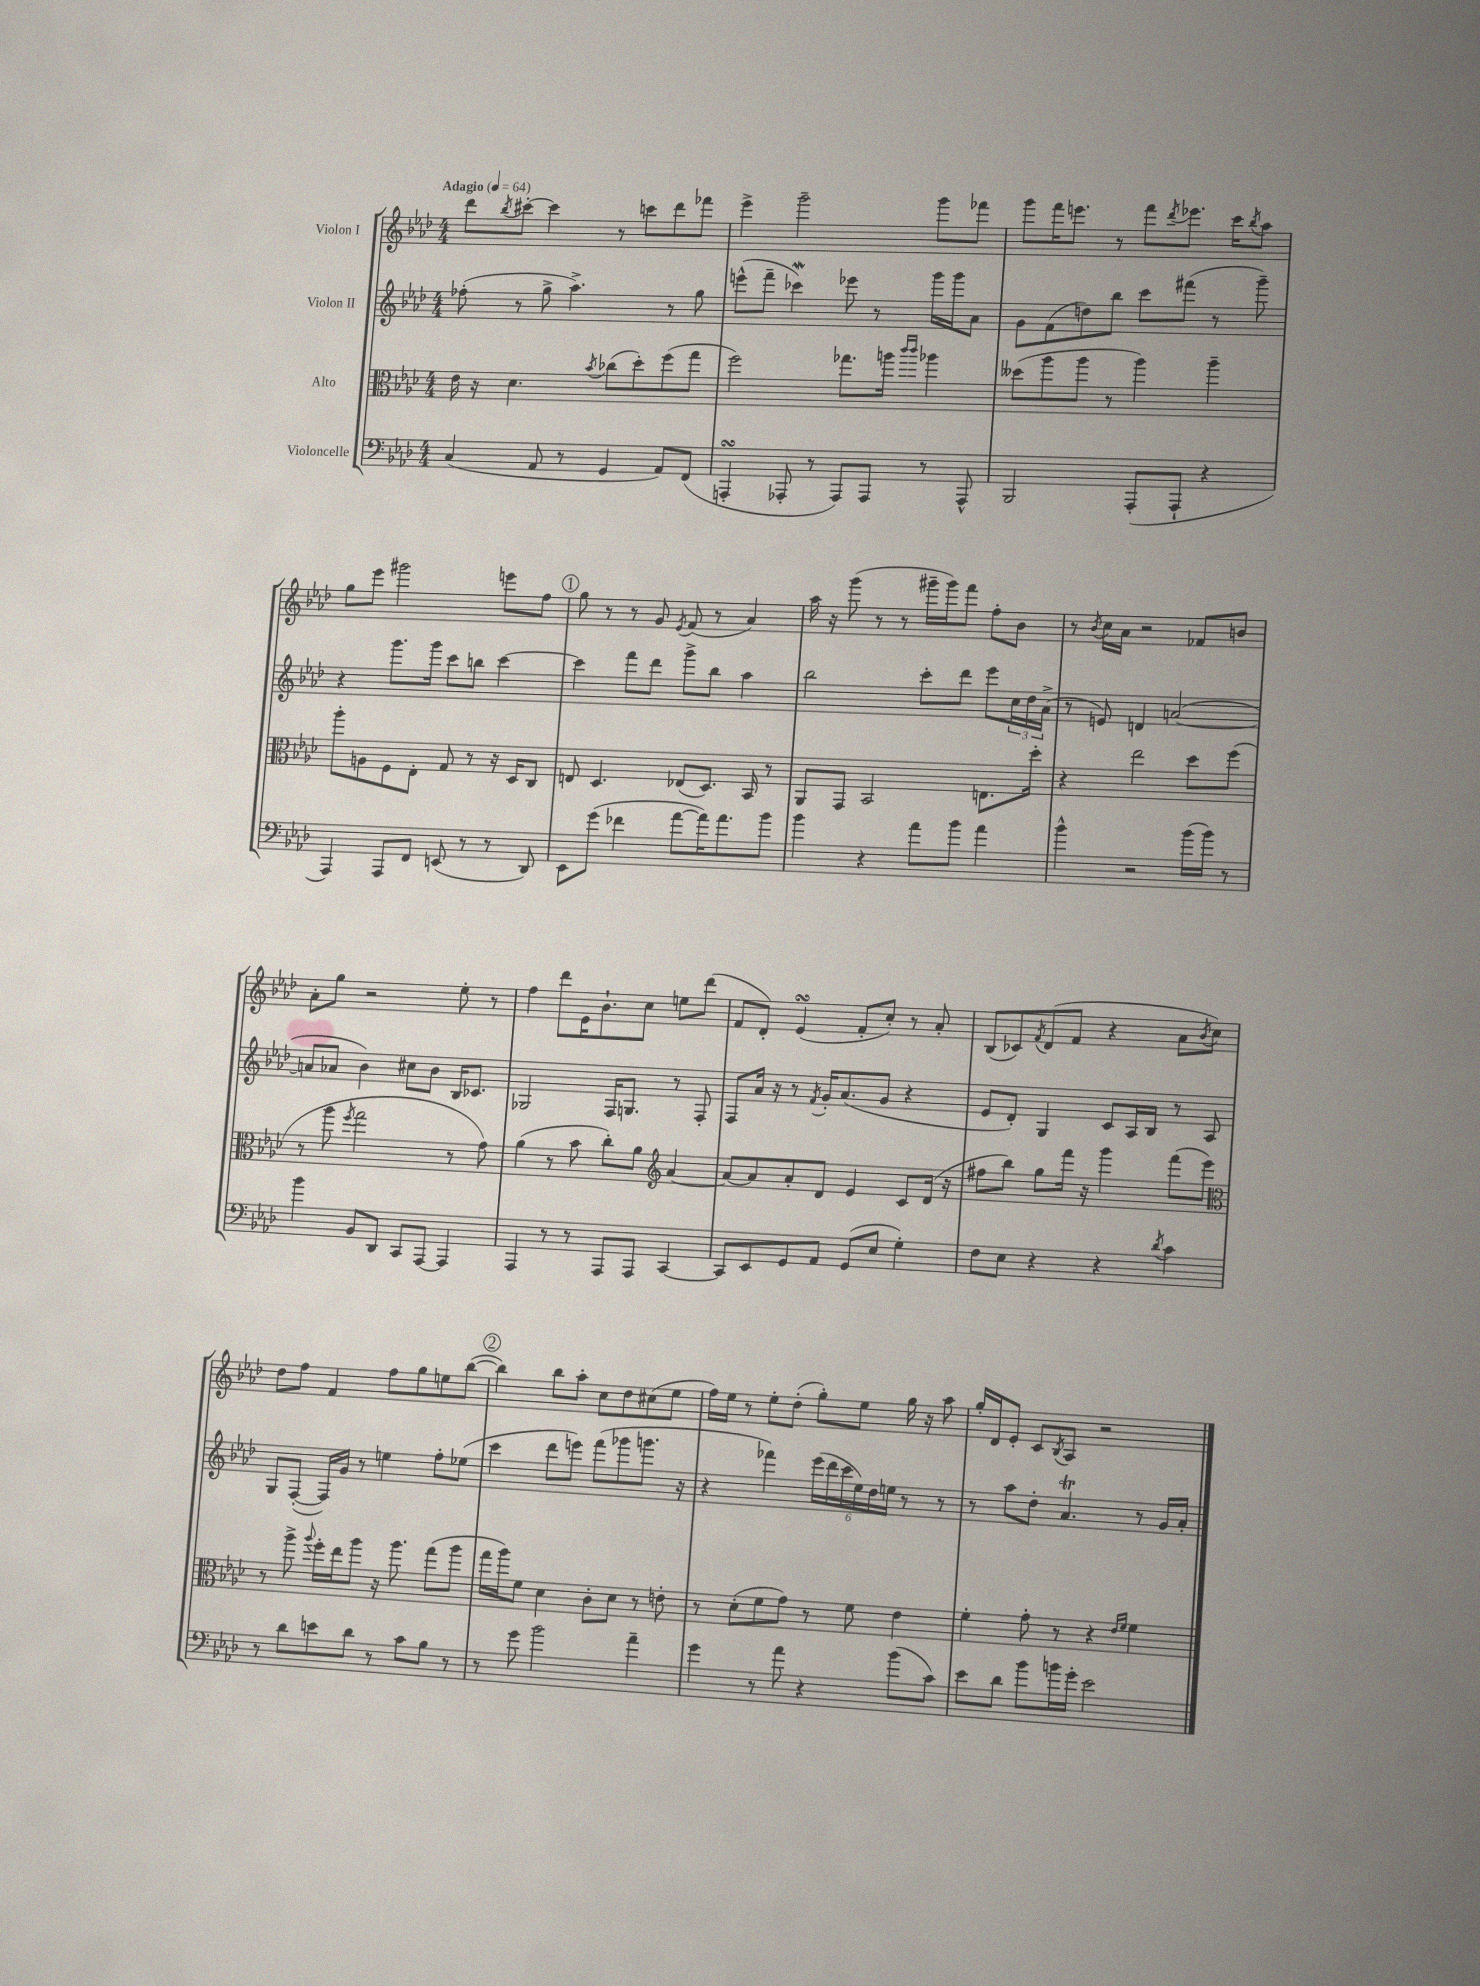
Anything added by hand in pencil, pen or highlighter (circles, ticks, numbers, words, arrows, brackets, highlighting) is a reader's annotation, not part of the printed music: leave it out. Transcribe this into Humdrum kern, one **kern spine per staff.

**kern	**kern	**kern	**kern
*staff4	*staff3	*staff2	*staff1
*clefF4	*clefC3	*clefG2	*clefG2
*k[b-e-a-d-]	*k[b-e-a-d-]	*k[b-e-a-d-]	*k[b-e-a-d-]
*M4/4	*M4/4	*M4/4	*M4/4
*MM64	*MM64	*MM64	*MM64
(4C	16e-	(8ff-'	8ddd-
.	16r	.	.
.	.	.	8qbb-
.	4.d-	8r	[8ccc#'
8AA-	.	8gg^	4ccc#]
8r	.	4.aa-^)	.
.	8qb-	.	.
4GG	(8cc-	.	8r
.	8dd-')	.	8ccc
8AA-)	(8ff	8r	8ddd-
(8FF	8gg	8gg	8fff-
=	=	=	=
4AAA'	2ff)	(8eee^^	4eee-^
.	.	8fff~	.
8AAA-'	.	4ccc-)	2ggg~
8r	.	.	.
8AAA-)	8.gg-	8eee-	.
8AAA-	.	8r	.
.	16aa	.	.
.	16qqccc	.	.
.	16qqccc	.	.
8r	4aa-	16ggg	8ggg
.	.	16ggg	.
8AAA-^^	.	8a-	8fff-
=	=	=	=
2BBB-	(8dd--	8g	8ggg
.	8aa-	(8f	16fff
.	.	.	8.eee
.	8aa-	8dd)	.
.	8r	8bb-	8r
(8AAA-'	4aa-)	8ccc	8fff
.	.	.	8qddd-
8AAA-`	.	(8fff#	8.eee-
4r	4aa-~	8r	.
.	.	.	16ccc
.	.	.	8qbb-
.	.	8ggg~)	8aa-
=	=	=	=
4AAA-)	8aa-'	4r	8gg
.	8A	.	8eee-
8AAA-	8F	8.ggg	2ggg#
8FF	8E-'	.	.
.	.	16ggg	.
(8EE	8G	8ccc	.
8r	8r	8bb	.
8r	16r	[4ccc	8eee
.	16D-	.	.
8DD-)	8C	.	8ff
=	=	=	=
8EE-	8E	4ccc]	8gg
(8g	4.D-	.	8r
4f-	.	8fff	8r
.	.	8ddd-	8g
.	.	.	8qe-
[8a-	(8E-	8ggg^	(8f
16a-])	8.D-)	8bb-	8r
8.a-	.	.	.
.	.	4aa-	4a-)
.	16BB-	.	.
8b-	8r	.	.
=	=	=	=
4b-	8AA-	2bb-	16aa-
.	.	.	16r
.	8GG	.	(8ggg
4r	2BB-	.	8r
.	.	.	8r
8a-	.	8ccc'	16ggg#~
.	.	.	16ggg#)
8b-	.	8ddd-	8fff
4a-	8.E	8eee-	8ff'
.	.	24cc	8b-
.	.	24dd-	.
.	16dd-'	.	.
.	.	(24a-^	.
=	=	=	=
4b-^^	4r	8r	8r
.	.	.	8qb-
.	.	8e)	16cc
.	.	.	16a-
2r	2ee-	4d	2r
.	.	([2a	.
(16b-	8dd-	.	8f-
16b-)	.	.	.
8r	(8ff	.	8b
=	=	=	=
4b-	8r	8a]	8a-'
.	8aa-	8a-	8gg
.	8qff	.	.
8BB-	2gg	4b-)	2r
8DD-	.	.	.
8CC	.	8cc#	.
[8AAA-	.	8b-	.
4AAA-]	8r	16B-	8ee-'
.	.	8.c-	.
.	8g)	.	8r
=	=	=	=
4AAA-	(4a-	2G-	4ff
8r	8r	.	8ddd-
8r	8b-	.	16e-
.	.	.	8.b-`
8AAA-	8cc')	16F	.
.	.	8.G	.
8AAA-	8a-	.	8cc
*	*clefG2	*	*
[4CC	[4a-	8r	8ee
.	.	8F'	(8ddd-
=	=	=	=
8CC]	8a-_	8F	8f
8EE-	8a-]	16a-	8d-')
.	.	16r	.
8GG	8a-'	8r	(4e-
.	.	8qf	.
8AA-	8d-	16g'	.
.	.	(8.a-	.
(8GG	4e-	.	8f'
8E-	.	8g	8cc')
4G')	8c	4r	8r
.	(16d-	.	8a-'
.	16r	.	.
=	=	=	=
8F	8ff#	8e-	(8B-
8E-	8bb-)	8d-')	8c-)
.	.	.	8qf
4r	8gg	4G	(8d-
.	16fff	.	8f
.	16r	.	.
4r	4ggg	8c	4r
.	.	16A-	.
.	.	16B-	.
8qd-	.	.	.
4c	(8fff	8r	8a-
.	.	.	8qb-
.	8eee-)	8A-	8cc)
=	=	=	=
*	*clefC3	*	*
8r	8r	8G	8dd-
8d-	8aa-^	([8F'	8ff
.	8qqaa-	.	.
8e	16ff'	16F])	4f
.	16ee-	16g	.
8d-	8aa-	8r	.
8r	16r	4ee	8ff
.	8.aa-	.	.
8c	.	.	8gg
8B-	(8gg	8ff'	8ee
8r	8aa-	(8ee-	([8bb-
=	=	=	=
8r	16gg	4ccc	4bb-])
.	16aa-)	.	.
8g	8f	.	.
2b-	4d-	8ddd-	8bb-
.	.	8eee)	8aa-'
.	8c'	(8fff	8cc
.	8d-	8ggg-	8dd-
4a-~	8r	8.ggg	(8cc#
.	8e'	.	8ee-
.	.	16r	.
=	=	=	=
4g	8r	4r	16ff)
.	.	.	16ee-
.	(8d-'	.	8r
8r	8f	4fff-)	8ee-'
8a-	8g)	.	(8dd-'
4r	8r	(24eee-	8gg')
.	.	24ddd-	.
.	.	24ccc	.
.	8f	24ee-)	8ee-
.	.	24dd-	.
.	.	24ee	.
(8b-	4e-	8r	16gg
.	.	.	16r
8c)	.	8r	8aa-
=	=	=	=
8e-	4f'	8r	16gg'
.	.	.	16d-
8d-	.	8aa-	8e-'
8b-	8g'	8dd-'	8c
.	.	.	8qB-
16b	8r	4.a-	8A-
16g'	.	.	.
2e-	4r	.	2r
.	16qqe-	.	.
.	16qqf	.	.
.	4f	8r	.
.	.	16g	.
.	.	16a-'	.
==	==	==	==
*-	*-	*-	*-
